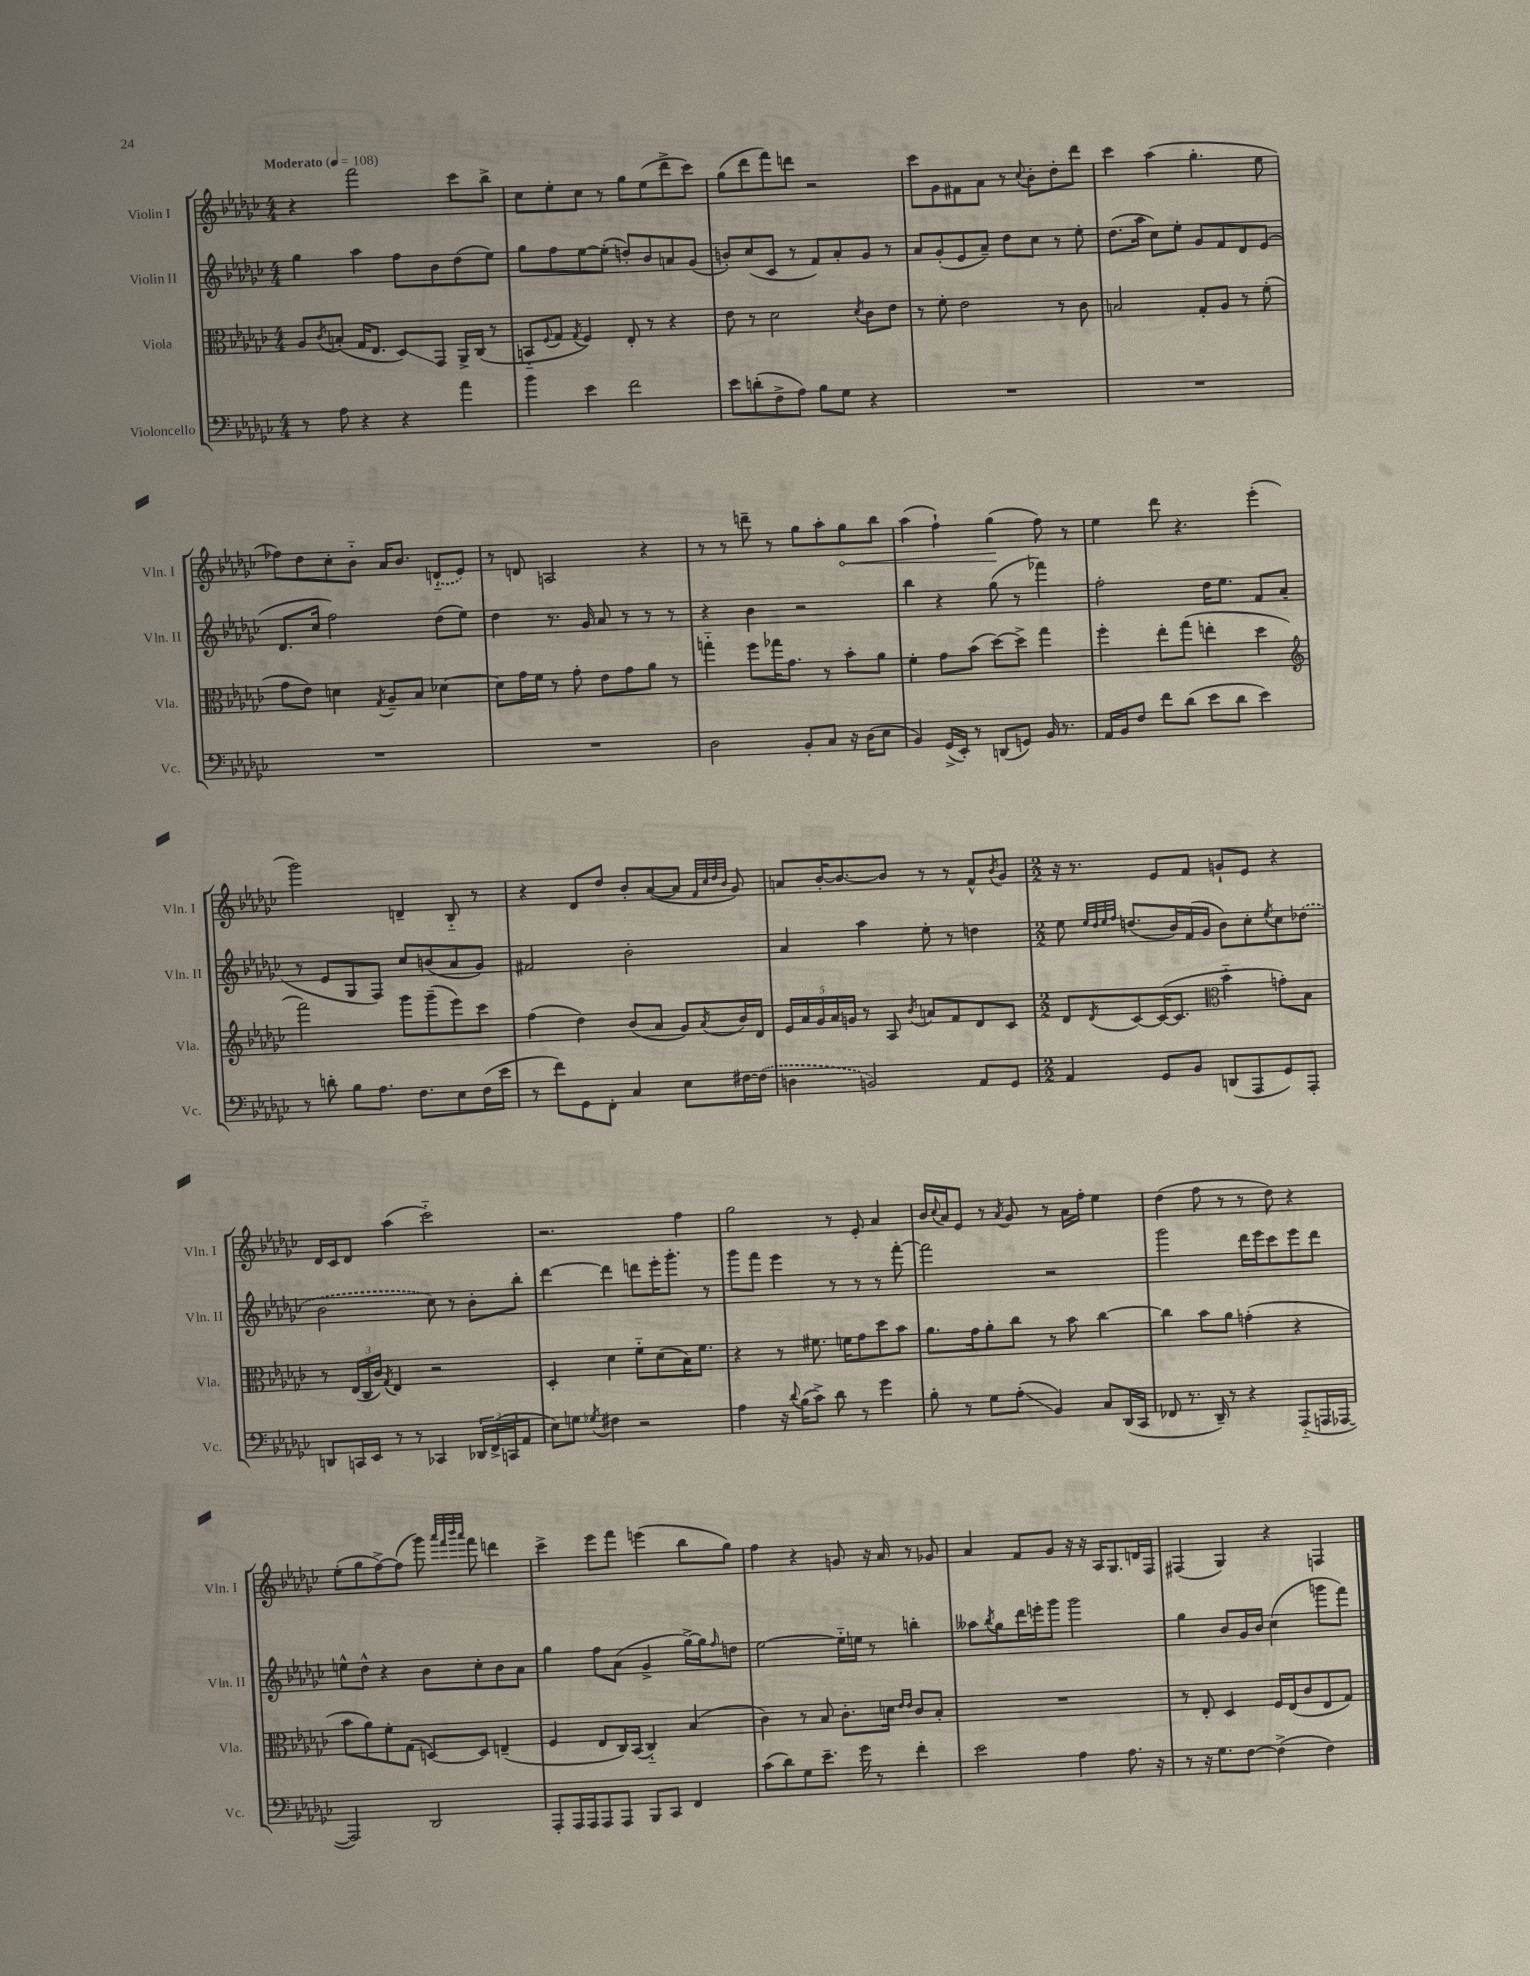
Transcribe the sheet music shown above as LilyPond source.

<<
\new StaffGroup <<
\new Staff = "s0" \with { instrumentName = "Violin I" shortInstrumentName = "Vln. I" } {
    \clef treble \key ges \major \numericTimeSignature \time 4/4 \tempo "Moderato" 4 = 108
    r4 f'''2 ces'''8 bes''8-> |
    ces''8 ees''8-. ces''8 r8 ges''8 ees''8( des'''8-> ces'''8) |
    ges''8( des'''8 f'''8) d'''8 r2 |
    ces'''8 ges'8 fis'8 aes'8 r8 \appoggiatura { ces''8 } bes'8-. des''8-. des'''8 |
    ces'''4 aes''4( ges''4.-. ees''8 |
    fes''8) des''8 ces''8-. bes'8-_ aes'16 bes'8. \once \slurDashed d'8-_( ees'8) |
    r8 d'8 a2 r4 |
    r8 r8 d'''8-- r8 ges''8 aes''8-. \once \override Hairpin.circled-tip = ##t ges''8\< bes''8 |
    aes''4( f''4-!) ges''4\!( f''8) r8 |
    ees''4 des'''8 r4. ees'''4-.( |
    ges'''2) d'4-- bes8-_ r8 |
    r4 des'8 des''8 bes'8-. aes'8~( aes'8 \grace { f'32 ces''32 des''32 bes'32 } ges'8) |
    a'8 bes'16~-. bes'8.~ bes'8 r8 r8 f'8-^ \acciaccatura { bes'8 } ges'8 |
    \numericTimeSignature \time 2/2 r16 r8. ees'8 f'8 g'8-! ees'8 r4 |
    des'16 ces'16 des'8 aes''4( ces'''2-_) |
    r2. f''4 |
    ges''2 r8 ees'8-. aes'4 |
    bes'16 \appoggiatura { ces''8 } aes'16 ees'8 r8 \acciaccatura { aes'8 } ges'8 r8 aes'16 f''16-. ees''4 |
    des''4( f''8 r8 r8 des''8) r4 |
    ees''8-.( ges''8 f''8~->) f''8( ges'''8) \grace { aes'''32 f'''32 bes'''32 aes'''32 } f'''8 d'''4 |
    ces'''4-> ees'''8 f'''8 e'''4( bes''8 ges''8) |
    f''4 r4 g'8 r16 aes'16 r8 ges'8 |
    aes'4 f'8 ges'8 r16 r16 aes16 ges8. d'16 f16 |
    fis4( ges4) r4 f4 \bar "|." |
}
\new Staff = "s1" \with { instrumentName = "Violin II" shortInstrumentName = "Vln. II" } {
    \clef treble \key ges \major \numericTimeSignature \time 4/4
    ges''4 aes''4 f''8 bes'8 des''8( ees''8) |
    ges''8 f''8 ees''8~ ees''8-.( d''8-.) bes'8 a'8 ges'8( |
    b'8-.) ces''8( ces'8 r8 f'8) aes'8-. ges'8 r8 |
    aes'8 ges'8-.( ees'8 aes'8--) des''8 ces''8 r8 ees''8-. |
    des''8.( aes''16 ces''8) ees''8-. ges'8 f'8 des'8 ees'8( |
    des'8. ces''16 f''2) des''8( ees''8) |
    des''4 r8. ges'16 aes'8 r8 r8 r8 |
    r4 bes'4 r2 |
    bes''4 r4 ges''8( r8 fes'''4) |
    f''2-. des''16 ees''8. f'8 aes'8( |
    r8 ees'8 ges8 f8) ces''8 b'8( aes'8 ges'8) |
    fis'2 bes'2-. |
    aes'4 aes''4 ees''8-. r8 d''4 |
    \numericTimeSignature \time 2/2 ees''8 \grace { ees''32 des''32 ees''32 f''32 } d''8.( bes'16) f'16( ges'16 bes'8) ces''8-. \acciaccatura { ees''8 } ces''8 \once \slurDashed des''8( |
    bes'2 ces''8) r8 bes'8-. bes''8-. |
    des'''4~ des'''4 d'''8 ees'''16-. ges'''8.-. r8 |
    ges'''8 f'''8 ees'''4 r8 r8 r8 f'''8~-. |
    f'''2 r2 |
    ges'''2 des'''16 ees'''16 ces'''8 ees'''8 des'''8 |
    e''8-^ des''8-^ r4 bes'8 ces''8-. bes'8 aes'8 |
    ges''4 f''8 aes'8( ges'4-> ges''16~->) ges''16 \grace { f''16 } d''8 |
    ees''2~ ees''16-_ e''16 r8 b''4-. |
    aeses''8 \acciaccatura { bes''8 } ges''8 des'''16 e'''16-. ges'''8 ges'''2 |
    ges''4 bes'8 ges'16 bes'16 ces''4( g'''8 f'''8) \bar "|." |
}
\new Staff = "s2" \with { instrumentName = "Viola" shortInstrumentName = "Vla." } {
    \clef alto \key ges \major \numericTimeSignature \time 4/4
    aes8 \acciaccatura { ces'8 } b8-.( ges16 ees8. des8\glissando) ges,8 aes,16-> ces16( r8 |
    b,8-_ \appoggiatura { f8 } ges8 \acciaccatura { ges8 } f4) ees8-. r8 r4 |
    ees'8 r8 des'2 \acciaccatura { des'8 } ces'8 ees'8 |
    r8 f'8-. ees'2 r8 ces'8 |
    b2 ges8-. aes8 r8 f'8-.( |
    ges'8 ees'8) d'4 \acciaccatura { ges8 } aes8-- bes8 des'4~ |
    des'8 ges'16 f'16 r8 ges'8-. ees'8 ges'8 aes'8 r8 |
    g''4-_ f''8 ges''16 ges'8. r8 bes'8-. aes'8 |
    f'4-. ges'8 bes'8( des''8~) des''8-> ges''4 |
    f''4-. ees''8-. ges''8( e''4-. des''4 |
    \clef treble f'''2) ges'''8 ges'''8--( ees'''8) ces'''8 |
    f''4( des''4) bes'8( aes'8 ges'8) \acciaccatura { aes'8 } bes'16 des'16 |
    \tuplet 5/4 { ees'16 aes'16 ges'16 aes'16 g'16 } r8 aes8 \acciaccatura { bes'8 } a'8 f'8 des'8 ces'8 |
    \numericTimeSignature \time 2/2 des'8 \acciaccatura { des'8 } ces'8~ ces'16~( ces'8. \clef alto bes'4-_ g'8-.) bes8 |
    r8 \tuplet 3/2 { ees16( ces16 ces'16) } \acciaccatura { ges8 } ees4 r2 |
    des4-. des'4 f'8-_ des'8( bes16) f'8. |
    r4 r8 fis'8. f'16 ges'8 des''8 bes'8 |
    aes'8. ges'16 aes'8-. ces''8 r8 bes'8 ces''4~ |
    ces''4 bes'8 aes'8 g'4-.( r4 |
    bes'8 aes'8) f'8-. ges8( d8~) d8 e4--( |
    f4 ees8 ces16) bes,16( ces4-_) bes4( |
    ces'4) r8 bes8 ces'8.-. d'16 \grace { ees'16 ees'16 } ces'8 bes8-. |
    R1 |
    r8 ees8-. des4 f16 ees16( ces'8 ees8 ges8) \bar "|." |
}
\new Staff = "s3" \with { instrumentName = "Violoncello" shortInstrumentName = "Vc." } {
    \clef bass \key ges \major \numericTimeSignature \time 4/4
    r8 aes8 r4 r4 aes'4 |
    bes'4 ees'4 f'2 |
    ees'8 d'8-.( f8-> aes8) bes8 ges8 r4 |
    R1 |
    R1 |
    R1 |
    R1 |
    des2 bes,8-. ces8 r16 des16( ees8 |
    bes,4) ges,16->( ees,16-.) r8 d,8( g,8) bes,16 r8. |
    aes,16 bes,16 f8 f'8 des'8( ees'8 des'8 ees'4) |
    r8 d'8-. bes8 aes8. f8. ees8 f16( ees'16 |
    r8 f'8) ges,8 f,8-. ces4 ees8 fis16~ \once \slurDashed fis16( |
    d4 b,2) aes,8 ges,8 |
    \numericTimeSignature \time 2/2 aes,4 ges,8 bes,8 d,8( aes,,8 ges,8) aes,,8-. |
    d,8 c,16 ees,16 r8 r8 ces,4 \tuplet 3/2 { des,16 f,16->( c,16 } aes,8 |
    ees8) g8 \acciaccatura { ges8 } fis4 r2 |
    aes4 r16 \appoggiatura { des'8 } bes16( ces'8->) des'8 r8 ges'4 |
    bes8-. r8 ges8 aes8-.\glissando( bes,4) ces8 des,16( ces,16 |
    fes,8 r8. des,16--) r8 r4 aes,,8-_( a,,16 aes,,16~ |
    aes,,2) des,2 |
    aes,,8-. aes,,16 aes,,16 aes,,8 aes,,8 bes,,8 ces,8 f,4 |
    ces'8( des'8) ges8 ees'8.-- ges'16 r8 f'4-. |
    ees'2 aes4 aes8. r16 |
    r8 r16 ges8. f8~ f4->( f4) \bar "|." |
}
>>
>>
\layout { \context { \Score \remove "Bar_number_engraver" } }
